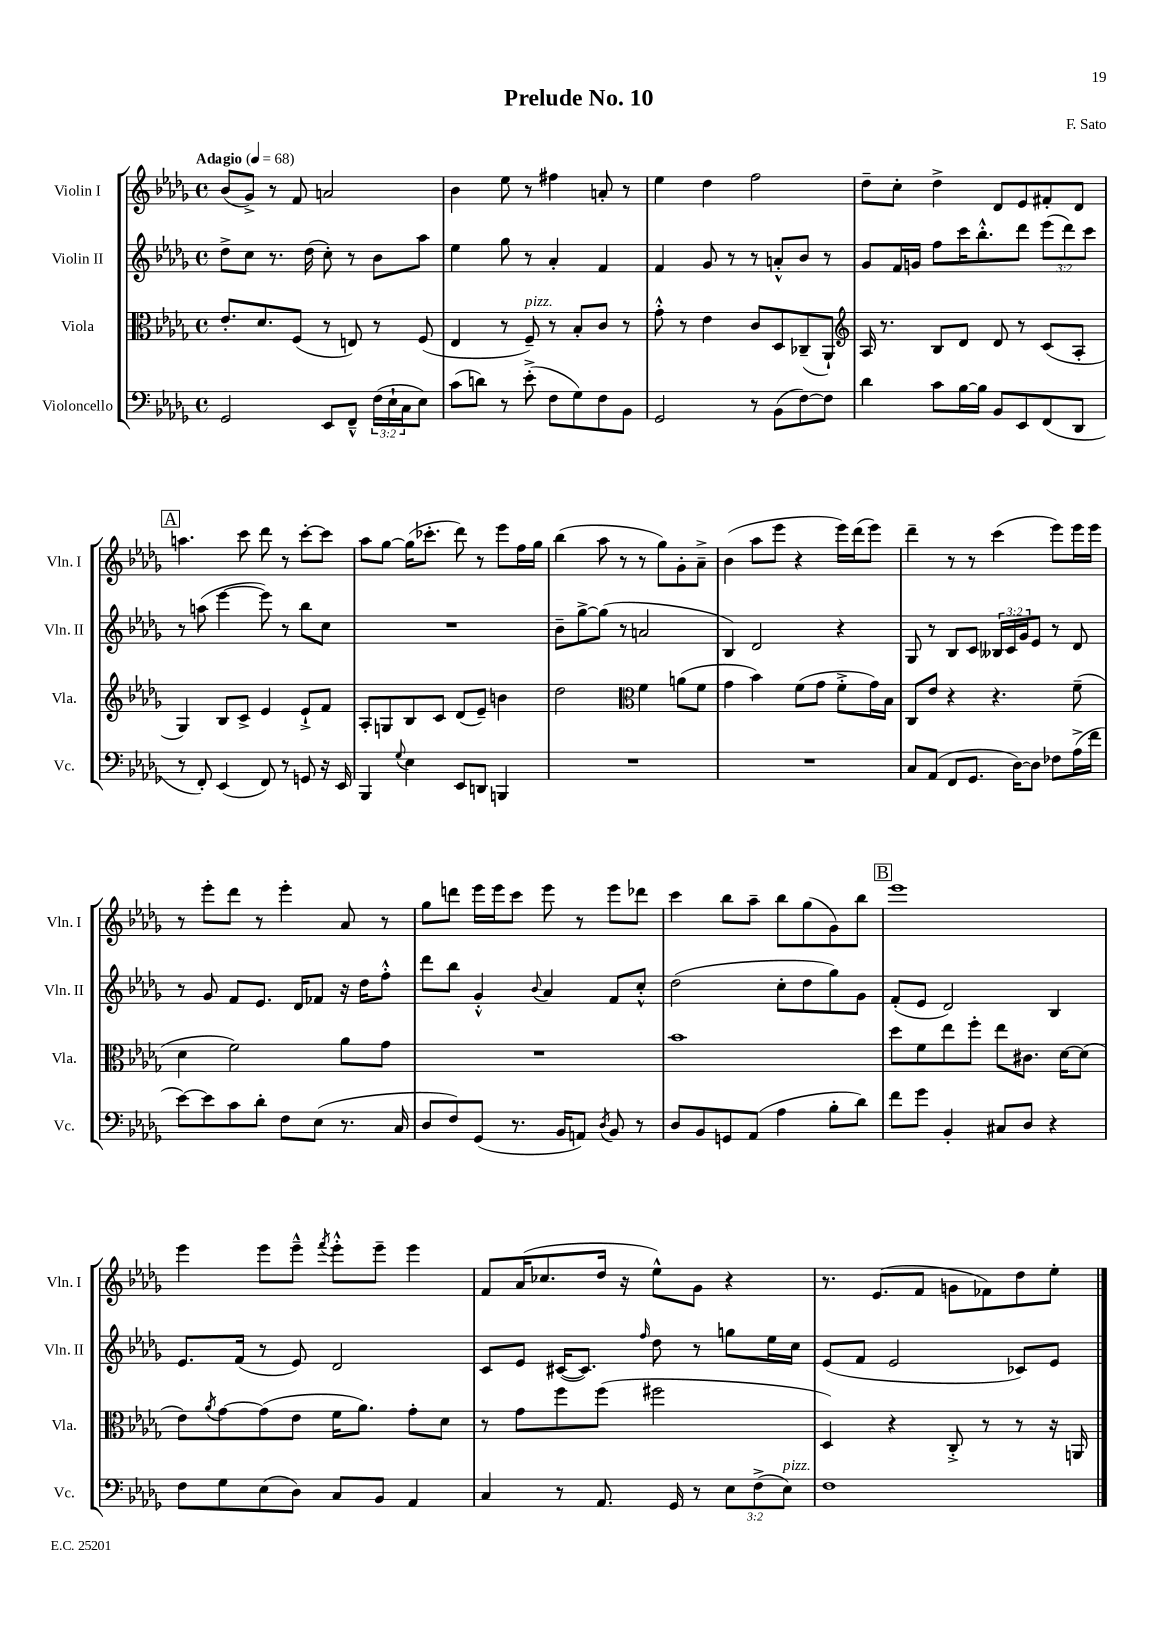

**kern	**kern	**kern	**kern
*part4	*part3	*part2	*part1
*staff4	*staff3	*staff2	*staff1
*I"Violoncello	*I"Viola	*I"Violin II	*I"Violin I
*I'Vc.	*I'Vla.	*I'Vln. II	*I'Vln. I
*clefF4	*clefC3	*clefG2	*clefG2
*k[b-e-a-d-g-]	*k[b-e-a-d-g-]	*k[b-e-a-d-g-]	*k[b-e-a-d-g-]
*M4/4	*M4/4	*M4/4	*M4/4
*met(c)	*met(c)	*met(c)	*met(c)
*MM68	*MM68	*MM68	*MM68
=1	=1	=1	=1
!	!	!	!LO:TX:a:B:t=Adagio
2GG-/	8.e-'/L	8dd-^\L	(8b-/L
.	.	8cc\J	8g-^/J)
.	8.d-/	.	.
.	.	8.r	8r
.	(8F/J	.	8f/
.	.	(16dd-\	.
8EE-/L	8r	8cc'\)	2an/
8FF~^^/J	8En/)	8r	.
(24F\LL	8r	8b-\L	.
24E-`\	.	.	.
24C\J	.	.	.
8E-\J)	(8F/	8aa-\J	.
=2	=2	=2	=2
(8c\L	4E-/	4ee-\	4b-\
8dn\J)	.	.	.
8r	8r	8gg-\	8ee-\
!	!LO:TX:a:i:t=pizz.	!	!
(8e-'^\	8F~/)	8r	8r
8F\L	8r	4a-'/	4ff#X\
8G-\)	8B-'/L	.	.
8F\	8c/J	4f/	8an'/
8BB-\J	8r	.	8r
=3	=3	=3	=3
2GG-/	8g-'^^\	4f/	4ee-\
.	8r	.	.
.	4e-\	8g-/	4dd-\
.	.	8r	.
8r	8c/L	8r	2ff\
(8BB-\L	8D-/	8an'^^/L	.
[8F\)	(8C-X~/	8b-/J	.
8F\J]	8AA-`/J)	8r	.
=4	=4	=4	=4
*	*clefG2	*	*
4d-\	16A-/	8g-/L	8dd-~\L
.	8.r	.	.
.	.	16f/L	8cc'\J
.	.	16gn/JJ	.
8c\L	8B-/L	8ff\L	4dd-^\
[16B-\L	8d-/J	16ccc\K	.
16B-\JJ]	.	8.bb-'^^\	.
8BB-/L	8d-/	.	8d-/L
8EE-/	8r	8ddd-\J	8e-/
(8FF/	(8c/L	(12eee-\L	8f#X'/
.	.	12ddd-\)	.
8DD-/J	8A-'/J	.	8d-/J
.	.	12ccc\J	.
!!LO:LB:g=z
!!LO:REH:place=s1:t=A
=5	=5	=5	=5
8r	4G-/)	8r	4.aan\
8FF'/)	.	(8aan\	.
(4EE-/	8B-/L	[4eee-\	.
.	8c^/J	.	8ccc\
8FF/)	4e-/	8eee-\])	8ddd-\
8r	.	8r	8r
8GGn/	8e-`^/L	8bb-\L	[8ccc'\L
16r	8f/J	8cc\J	8ccc\J]
16EE-/	.	.	.
=6	=6	=6	=6
4BBB-/	8A-'/L	1r	8aa-\L
.	8Gn/	.	[8gg-\J
8qqG-/	.	.	.
4E-\	8B-/	.	(16gg-\KL]
.	.	.	8.ccc-X'\J
.	8c/J	.	.
8EE-/L	(8d-/L	.	8ddd-\)
8DDn/J	8e-~/J)	.	8r
4BBBn/	4bn\	.	8eee-\L
.	.	.	16ff\L
.	.	.	16gg-\JJ
=7	=7	=7	=7
1r	2dd-\	8b-~\L	(4bb-\
.	.	[8gg-^\	.
.	.	(8gg-\J]	8aa-\
.	.	8r	8r
*	*clefC3	*	*
.	4f\	2an/	8r
.	.	.	8gg-\L)
.	(8an\L	.	8g-'\
.	8f\J	.	8a-~^\J
=8	=8	=8	=8
1r	4g-\	4B-/)	(4b-\
.	4b-\)	2d-/	8aa-\L
.	.	.	8eee-\J
.	(8f\L	.	4r
.	8g-\J	.	.
.	8f'^\L	4r	16eee-\LL)
.	.	.	(16ddd-\J
.	16g-\L)	.	8eee-\J)
.	16B-\JJ	.	.
=9	=9	=9	=9
8C/L	8C/L	8G-/	4ddd-~\
(8AA-/J	8e-/J	8r	.
8FF/L	4r	8B-/L	8r
8.GG-/J	.	8c/J	8r
.	4.r	24B--X/LL	(4ccc\
.	.	24c/	.
[16D-\KL)	.	.	.
.	.	24g-/J	.
8D-\J]	.	8e-/J	.
8F-X\L	.	8r	8eee-\L)
(16A-^\L	(8f~\	8d-/	16eee-\L
16f\JJ	.	.	16eee-\JJ
!!LO:LB:g=z
=10	=10	=10	=10
[8e-\L)	4d-\	8r	8r
8e-\]	.	8g-/	8eee-'\L
8c\	2f\)	8f/L	8ddd-\J
8d-'\J	.	8.e-/J	8r
8F\L	.	.	4eee-'\
.	.	16d-/KL	.
(8E-\J	.	8f-X/J	.
8.r	8a-\L	16r	8a-/
.	.	16dd-\KL	.
.	8g-\J	8ff'^^\J	8r
16C/	.	.	.
=11	=11	=11	=11
8D-/L	1r	8ddd-\L	8gg-\L
8F/)	.	8bb-\J	8dddn\J
(8GG-/J	.	4g-'^^/	16eee-\LL
.	.	.	16eee-\J
8.r	.	.	8ccc\J
.	.	8qqb-/	.
.	.	4a-/	8eee-\
16BB-/KL	.	.	.
8AAn/J)	.	.	8r
8qD-/	.	.	.
8BB-/	.	8f/L	8eee-\L
8r	.	8cc'^^/J	8ddd-X\J
=12	=12	=12	=12
8D-/L	1b-	(2dd-\	4ccc\
8BB-/	.	.	.
8GGn/	.	.	8bb-\L
(8AA-/J	.	.	8aa-~\J
4A-\	.	8cc'\L	8bb-\L
.	.	8dd-\	(8gg-\
8B-'\L	.	8gg-\)	8g-\)
8d-\J)	.	8g-\J	8bb-\J
!!LO:REH:place=s1:t=B
=13	=13	=13	=13
8f\L	8dd-\L	(8f'/L	1eee-
8g-\J	8f\	8e-/J	.
4BB-'/	8ee-\	2d-/)	.
.	8ff'\J	.	.
8C#X/L	8ee-\L	.	.
8D-/J	8.c#X\J	.	.
4r	.	4B-/	.
.	[16d-\KL	.	.
.	(8d-\J]	.	.
!!LO:LB:g=z
=14	=14	=14	=14
8F\L	8e-\L)	8.e-/L	4eee-\
.	8qa-/	.	.
8G-\	[8g-\	.	.
.	.	(16f/Jk	.
(8E-\	(8g-\]	8r	8eee-\L
8D-\J)	8e-\J	8e-/)	8eee-~^^\J
.	.	.	8qfff/
8C/L	16f\KL	2d-/	8eee-'^^\L
.	8.a-\J)	.	.
8BB-/J	.	.	8eee-~\J
4AA-/	8g-'\L	.	4eee-\
.	8d-\J	.	.
=15	=15	=15	=15
4C/	8r	8c/L	8f/L
.	8g-\L	8e-/J	(16a-/K
.	.	.	8.cc-X/
8r	8ff\	([16c#X/KL	.
.	.	8.c#/J])	.
8.AA-/	(8ff\J	.	16dd-/Jk
.	.	.	16r
.	.	16qqff/	.
.	2ff#X\	8dd-\	8ee-^^\L)
16GG-/	.	.	.
8r	.	8r	8g-\J
12E-\L	.	8ggn\L	4r
(12F^\	.	.	.
.	.	16ee-\L	.
!LO:TX:a:i:t=pizz.	!	!	!
12E-\J)	.	.	.
.	.	16cc\JJ	.
=16	=16	=16	=16
1F	4D-/)	(8e-/L	8.r
.	.	8f/J	.
.	.	.	(8.e-/L
.	4r	2e-/	.
.	.	.	8f/J
.	8C'^/	.	8gn\L
.	8r	.	8f-X\)
.	8r	8c-X/L)	8dd-\
.	16r	8e-/J	8ee-'\J
.	16AAn/	.	.
==	==	==	==
*-	*-	*-	*-
